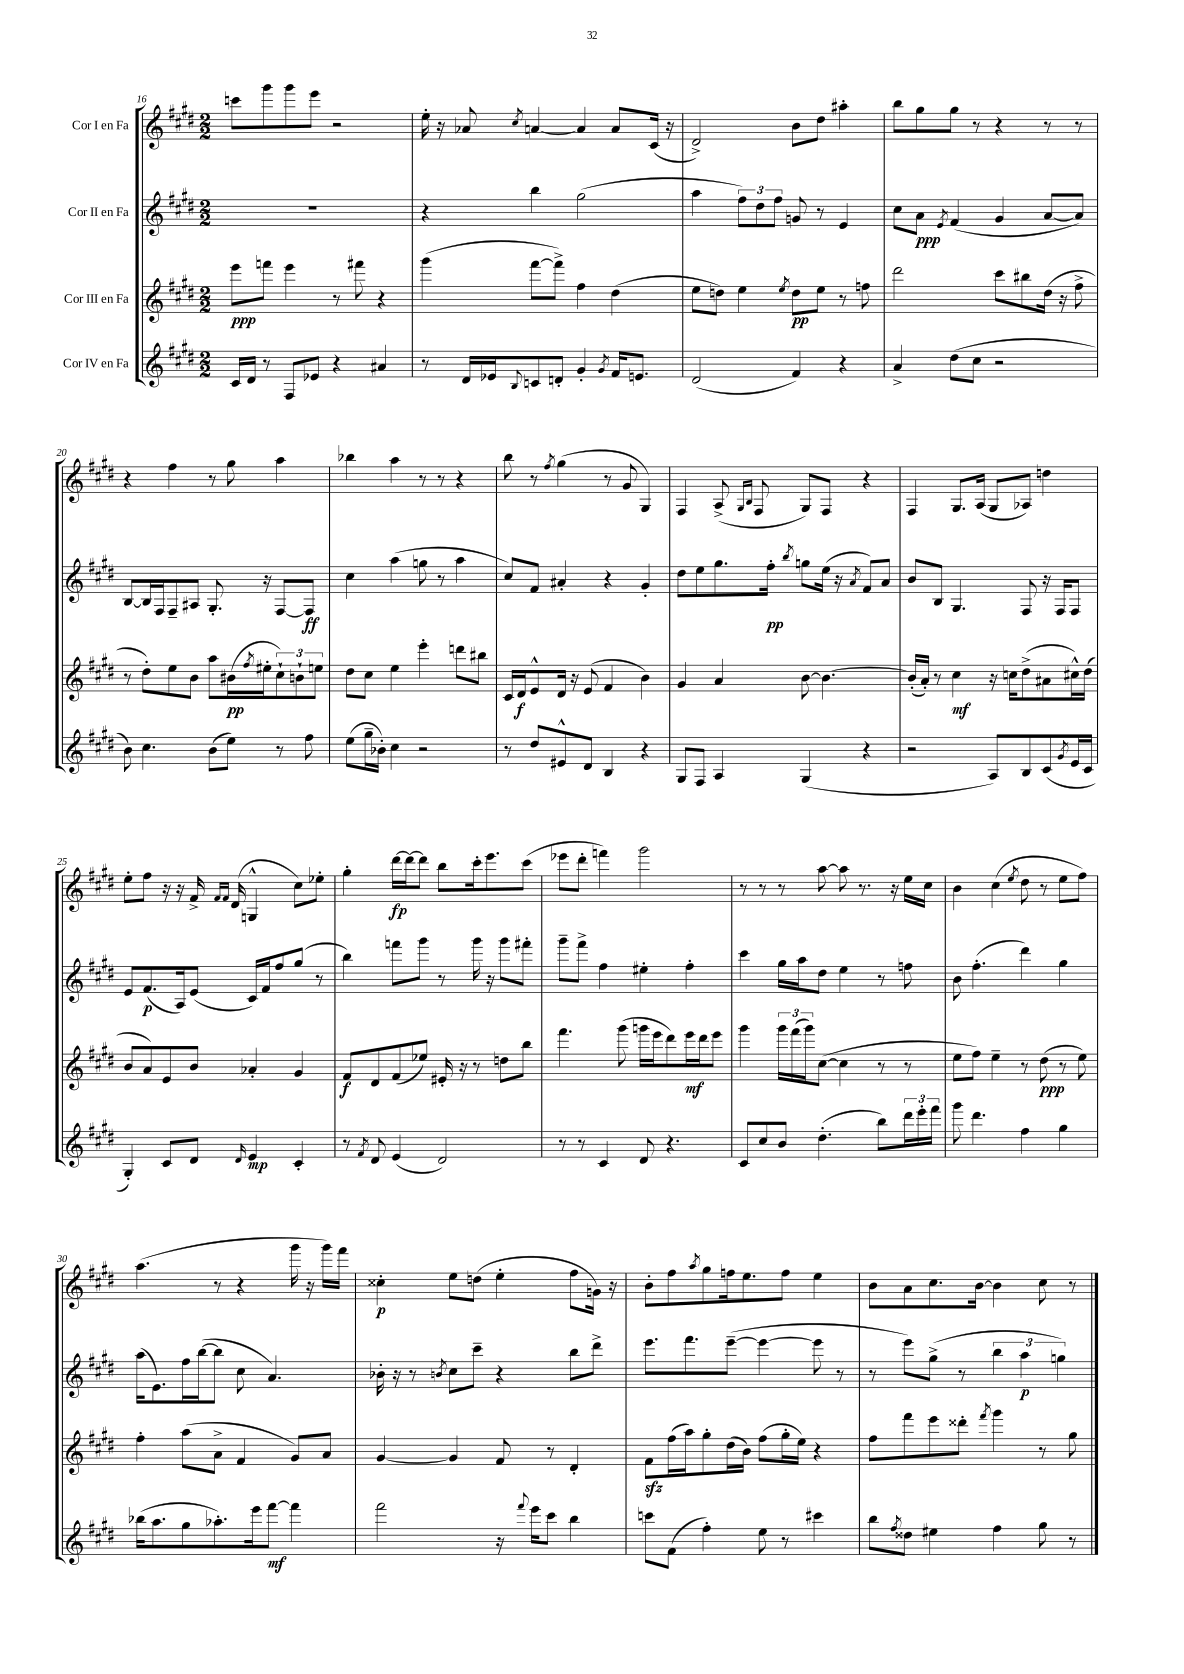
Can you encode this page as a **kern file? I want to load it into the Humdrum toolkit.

**kern	**kern	**kern	**kern
*staff4	*staff3	*staff2	*staff1
*clefG2	*clefG2	*clefG2	*clefG2
*k[f#c#g#d#]	*k[f#c#g#d#]	*k[f#c#g#d#]	*k[f#c#g#d#]
*M2/2	*M2/2	*M2/2	*M2/2
16c#	8eee	1r	8ccc
16d#	.	.	.
8r	8fff	.	8ggg#
8F#	4eee	.	8ggg#
8e-	.	.	8eee
4r	8r	.	2r
.	8fff#	.	.
4a#	4r	.	.
=	=	=	=
8r	(4ggg#	4r	16ee'
.	.	.	16r
16d#	.	.	8a-
16e-	.	.	.
8qqB	.	.	8qcc#
8c	[8fff#	4bb	[4a
8d'	8fff#^])	.	.
4g#'	4ff#	(2gg#	4a]
8qg#	.	.	.
16f#	(4dd#	.	8a
8.e	.	.	.
.	.	.	(16c#
.	.	.	16r
=	=	=	=
(2d#	8ee	4aa	2d#^)
.	8dd)	.	.
.	4ee	12ff#)	.
.	.	12dd#	.
.	.	12ff#	.
.	8qee	.	.
4f#)	8dd	8g	8b
.	8ee	8r	8dd#
4r	8r	4e	4aa#'
.	8ff	.	.
=	=	=	=
4a^	2ddd#	8cc#	8bb
.	.	8a	8gg#
.	.	8qe	.
(8dd#	.	(4f#	8gg#
8cc#	.	.	8r
2r	8ccc#	4g#	4r
.	8bb#	.	.
.	(16dd#	[8a	8r
.	16r	.	.
.	8ff#^	8a])	8r
=	=	=	=
8b)	8r	[8B	4r
4.cc#	8dd#')	16B]	.
.	.	16F#	.
.	8ee	8F#~	4ff#
.	8b	8A#	.
(8b	8aa	8.G#'	8r
8ee)	(16b#	.	8gg#
.	8qff#	.	.
.	16ee#'	16r	.
8r	12cc#`)	[8F#	4aa
.	12b`	.	.
8ff#	.	8F#]	.
.	12ee	.	.
=	=	=	=
(8ee	8dd#	4cc#	4bb-
16gg#~	8cc#	.	.
16b-')	.	.	.
4cc#	4ee	(4aa	4aa
2r	4eee'	8gg	8r
.	.	8r	8r
.	8ddd	4aa	4r
.	8bb#	.	.
=	=	=	=
8r	16c#	8cc#)	8bb
.	16d#	.	.
8dd#	8e^^	8f#	8r
.	.	.	8qff#
8e#^^	16d#	4a#'	(4gg#
.	16r	.	.
8d#	(8e	.	.
4B	4f#	4r	8r
.	.	.	8g#
4r	4b)	4g#'	4G#)
=	=	=	=
8G#	4g#	8dd#	4F#
8F#	.	8ee	.
4A	4a	8.gg#	(8A^
.	.	.	16qqG#
.	.	.	16qqB
.	.	.	8F#
.	.	16ff#'	.
.	.	8qbb	.
(4G#	[8b	8gg	8G#)
.	4.b_	(16ee	8F#
.	.	16r	.
.	.	8qa	.
4r	.	8f#)	4r
.	.	8a	.
=	=	=	=
2r	(16b']	8b	4F#
.	16a')	.	.
.	8r	8B	.
.	4cc#	4.G#	8.G#
.	.	.	(16A
8A)	16r	.	8G#
.	16cc	.	.
8B	(8dd#^	8F#	8A-)
(8c#	8a#	16r	4dd
.	.	16F#	.
8qg#	.	.	.
16e	16cc#^^)	8F#	.
16c#	(16dd#	.	.
=	=	=	=
4G#')	8b	8e	8ee'
.	8a)	(8.f#	8ff#
8c#	8e	.	16r
.	.	16A)	16r
8d#	8b	(8e	16f#^
.	.	.	16qqf#
.	.	.	16qqf#
.	.	.	(16d#
16qqd#	.	.	.
4e	4a-'	16c#)	4G^^
.	.	16f#	.
.	.	8ff#	.
4c#'	4g#	(8gg#	8cc#)
.	.	8r	8ee-'
=	=	=	=
8r	8f#	4bb)	4gg#'
8qf#	.	.	.
8d#	8d#	.	.
(4e	(8f#	8fff	[16ddd#
.	.	.	16ddd#_
.	8ee-)	8ggg#	8ddd#]
2d#)	16e#'	8r	8bb
.	16r	.	.
.	8r	16ggg#	16ccc#'
.	.	16r	8.eee
.	8dd	8ggg#	.
.	8bb	8fff#'	(8ccc#
=	=	=	=
8r	4.fff#	8ggg#~	8eee-
8r	.	8fff#^	8ddd#'
4c#	.	4ff#	4fff)
.	(8ggg#	.	.
8d#	16ggg	4ee#'	2ggg#
.	16eee	.	.
4.r	8ddd#)	.	.
.	16eee	4ff#'	.
.	16ddd#	.	.
.	8eee	.	.
=	=	=	=
8c#	4ggg#	4ccc#	8r
8cc#	.	.	8r
8b	24ggg#	16gg#	8r
.	(24fff#	.	.
.	.	16aa	.
.	24ggg#)	.	.
(4.dd#'	([8cc#	8dd#	[8aa
.	4cc#]	4ee	8aa]
.	.	.	8.r
8bb)	8r	8r	.
.	.	.	16r
24ddd#	8r	8ff	16ee
24eee'	.	.	.
.	.	.	16cc#
24fff#	.	.	.
=	=	=	=
8ggg#	8ee	8b	4b
4.ddd#	8ff#)	(4.ff#'	.
.	4ee~	.	(4cc#
.	.	.	8qee
4ff#	8r	4ddd#)	8dd#
.	(8dd#	.	8r
4gg#	8r	4gg#	8ee
.	8ee)	.	8ff#)
=	=	=	=
(16bb-	4ff#'	(16aa	(4.aa
8.aa	.	8.e)	.
8gg#	(8aa	16ff#	.
.	.	([16bb	.
8.aa-')	8a^	8bb]	8r
.	4f#	8cc#	4r
16eee	.	.	.
[8fff#	.	4.a)	.
4fff#]	8g#)	.	16ggg#
.	.	.	16r
.	8a	.	16ggg#)
.	.	.	16fff#
=	=	=	=
2fff#	[4g#	16b-'	4cc##'
.	.	16r	.
.	.	8r	.
.	.	8qb	.
.	4g#]	8cc#	8ee
.	.	8ccc#~	(8dd
16r	8f#	4r	4ee'
8qqfff#	.	.	.
16eee	.	.	.
8ccc#	8r	.	.
4bb	4d#'	8bb	8ff#
.	.	8ddd#^	16g)
.	.	.	16r
=	=	=	=
8ccc	8f#	8.eee	8b'
(8f#	(16ff#	.	8ff#
.	16aa)	8.fff#	.
.	.	.	8qaa
4ff#')	8gg#'	.	8gg#
.	(16dd#	([8eee~	16ff
.	16b)	.	8.ee
8ee	(8ff#	4eee_	.
8r	16gg#'	.	8ff
.	16ee)	.	.
4ccc#	4r	8eee]	4ee
.	.	8r	.
=	=	=	=
8bb	8ff#	8r	8b
8qff#	.	.	.
8dd##	8fff#	8eee)	8a
4ee#	8eee	(8gg#^	8.cc#
.	8ddd##'	8r	.
.	.	.	[16b
.	8qfff#	.	.
4ff#	4ggg#	6bb	4b]
.	.	6aa	.
8gg#	8r	.	8cc#
.	.	6gg)	.
8r	8gg#	.	8r
==	==	==	==
*-	*-	*-	*-
